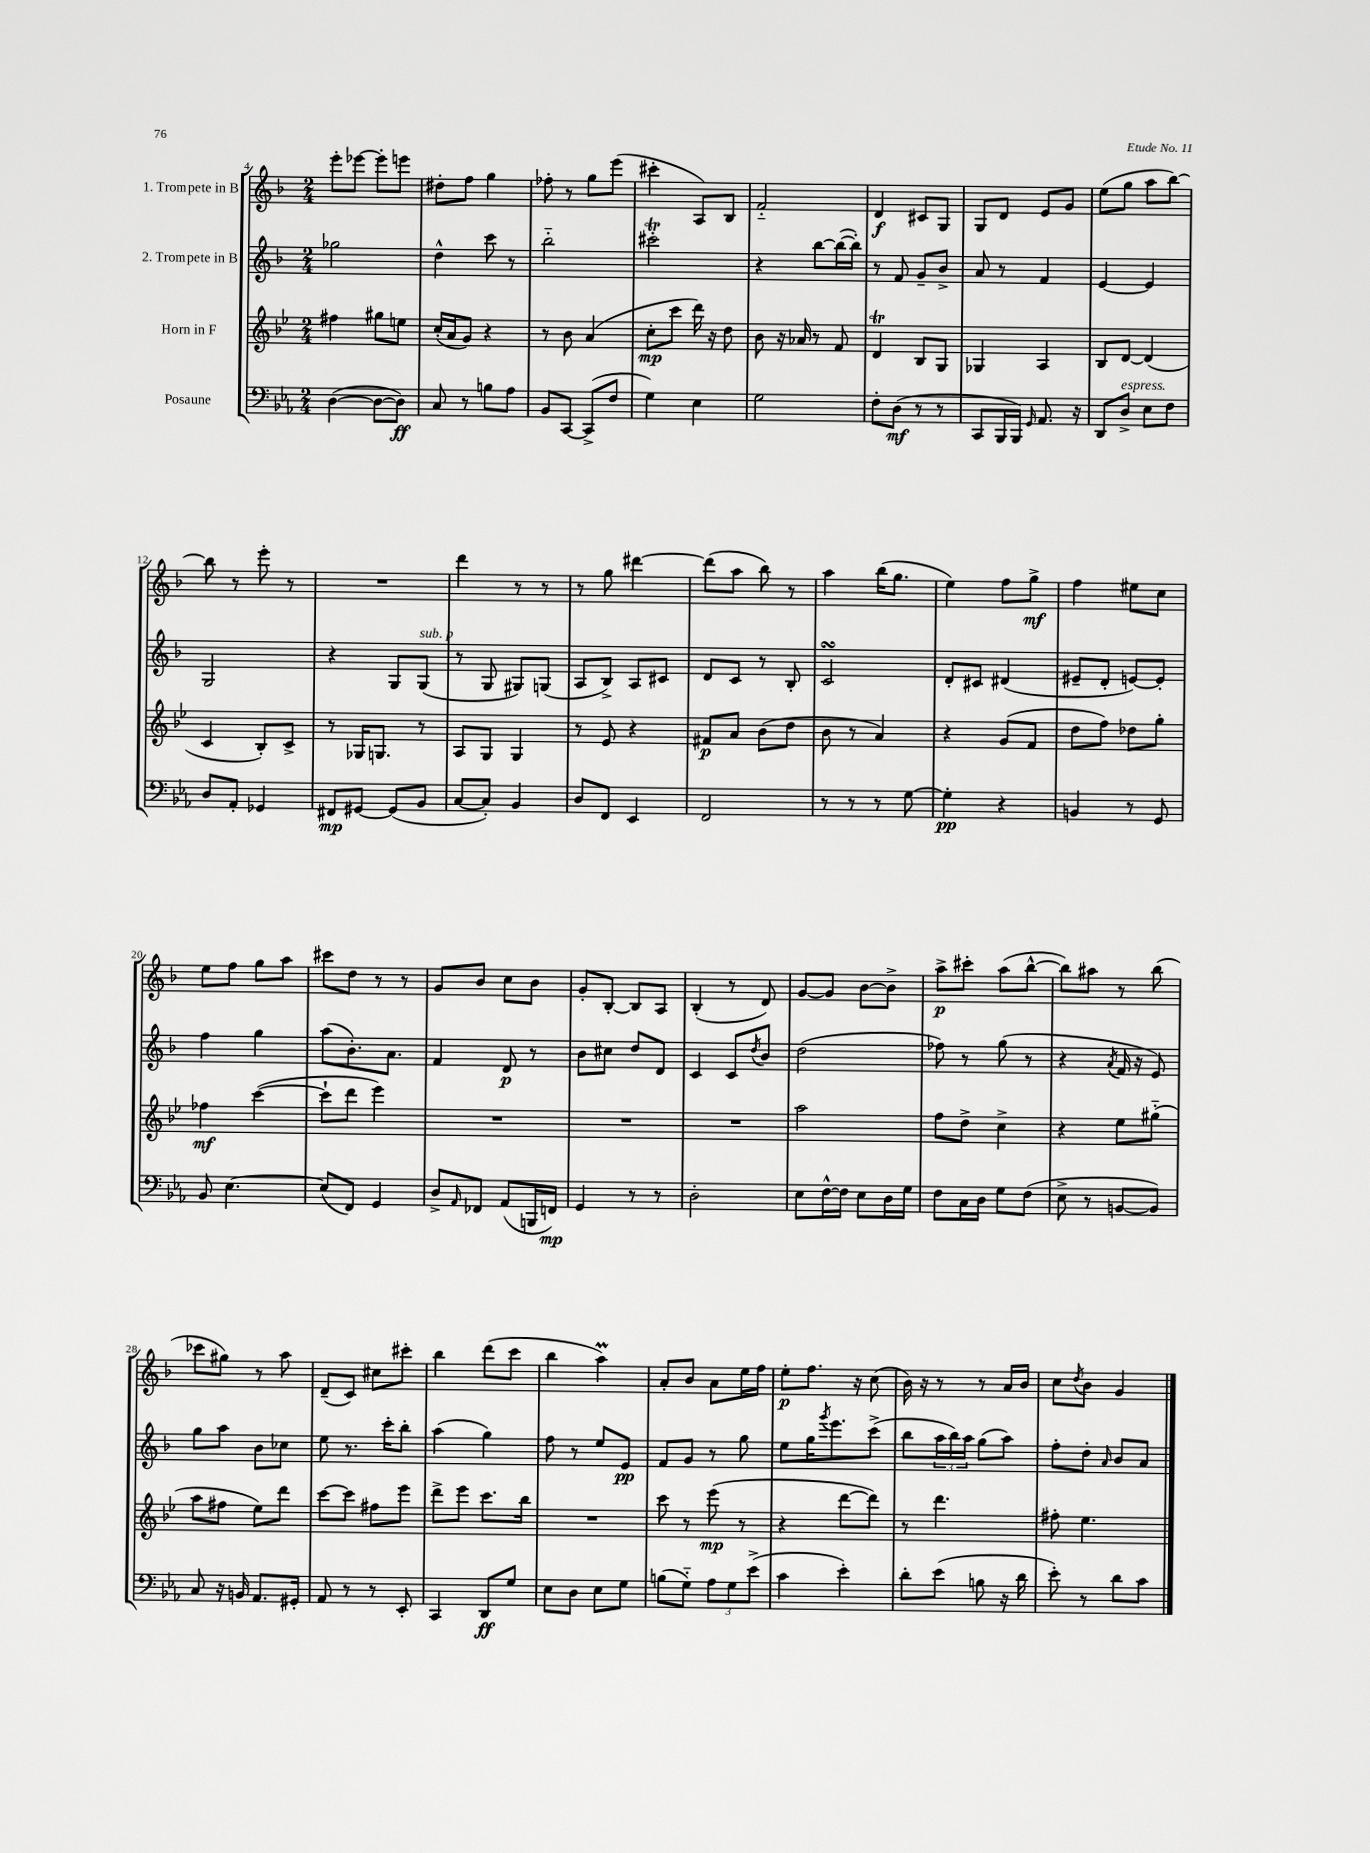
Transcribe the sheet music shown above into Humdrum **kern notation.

**kern	**dynam	**kern	**dynam	**kern	**dynam	**kern	**dynam
*part4	*part4	*part3	*part3	*part2	*part2	*part1	*part1
*staff4	*staff4	*staff3	*staff3	*staff2	*staff2	*staff1	*staff1
*I"Posaune	*	*I"Horn in F	*	*I"2. Trompete in B	*	*I"1. Trompete in B	*
*clefF4	*	*clefG2	*	*clefG2	*	*clefG2	*
*k[b-e-a-]	*	*k[b-e-]	*	*k[b-]	*	*k[b-]	*
*M2/4	*	*M2/4	*	*M2/4	*	*M2/4	*
=4	=4	=4	=4	=4	=4	=4	=4
([4D\	.	4ff#X\	.	2gg-X\	.	8eee'\L	.
.	.	.	.	.	.	[8eee-X\J	.
8D\L_	.	8gg#X\L	.	.	.	8eee-'\L]	.
8D\J])	ff	8een\J	.	.	.	8eeen\J	.
=5	=5	=5	=5	=5	=5	=5	=5
8C/	.	(16cc'/LL	.	4dd^^\	.	8dd#X'\L	.
.	.	16a/J	.	.	.	.	.
8r	.	8g/J)	.	.	.	8ff\J	.
8Bn\L	.	4r	.	8ccc\	.	4gg\	.
8A-\J	.	.	.	8r	.	.	.
=6	=6	=6	=6	=6	=6	=6	=6
8BB-/L	.	8r	.	2bb-\	.	8ff-X'\	.
[8CC/J	.	8b-\	.	.	.	8r	.
(8CC^/L]	.	(4a/	.	.	.	8gg\L	.
8F/J	.	.	.	.	.	(8eee\J	.
=7	=7	=7	=7	=7	=7	=7	=7
4G\)	.	8cc'\L	mp	2ccc#Xt'\	.	4ccc#X'\	.
.	.	8ccc\J	.	.	.	.	.
4E-\	.	16ddd\)	.	.	.	8A/L)	.
.	.	16r	.	.	.	.	.
.	.	8dd\	.	.	.	8B-/J	.
=8	=8	=8	=8	=8	=8	=8	=8
2G\	.	8b-\	.	4r	.	2f/	.
.	.	16r	.	.	.	.	.
.	.	16a-X/	.	.	.	.	.
.	.	8r	.	[8bb-\L	.	.	.
.	.	8f/	.	(16bb-\L_	.	.	.
.	.	.	.	16bb-'\JJ])	.	.	.
=9	=9	=9	=9	=9	=9	=9	=9
8F'\L	.	4dt/	.	8r	.	4d/	f
(8D\J	mf	.	.	8f/	.	.	.
8r	.	8B-/L	.	8g~/L	.	8c#X/L	.
8r	.	8G/J	.	8b-^/J	.	8G/J	.
=10	=10	=10	=10	=10	=10	=10	=10
8CC/L	.	4G-X/	.	8a/	.	8G/L	.
16BBB-/L	.	.	.	8r	.	8d/J	.
16BBB-/JJ)	.	.	.	.	.	.	.
16qqGG/	.	.	.	.	.	.	.
8.AA-/	.	4A/	.	4f/	.	8e/L	.
.	.	.	.	.	.	8g/J	.
16r	.	.	.	.	.	.	.
=11	=11	=11	=11	=11	=11	=11	=11
8DD/L	.	8B-/L	.	[4e/	.	(8ee\L	.
!LO:TX:a:i:t=espress.	!	!	!	!	!	!	!
8D^/J	.	[8d/J	.	.	.	8gg\J	.
8E-\L	.	(4d/]	.	4e/]	.	8aa\L	.
8F\J	.	.	.	.	.	[8bb-\J)	.
!!LO:LB:g=z
=12	=12	=12	=12	=12	=12	=12	=12
8D/L	.	4c/	.	2G/	.	8bb-\]	.
8AA-'/J	.	.	.	.	.	8r	.
4GG-X/	.	8B-'/L)	.	.	.	8eee'\	.
.	.	8c^/J	.	.	.	8r	.
=13	=13	=13	=13	=13	=13	=13	=13
8FF#X/L	mp	8r	.	4r	.	2r	.
[8GG#X/J	.	16G-X/KL	.	.	.	.	.
.	.	8.Gn/J	.	.	.	.	.
(8GG#/L]	.	.	.	8G/L	.	.	.
!	!	!	!	!LO:TX:a:i:t=sub. p	!	!	!
8BB-/J	.	8r	.	(8G/J	.	.	.
=14	=14	=14	=14	=14	=14	=14	=14
[8C/L	.	8A/L	.	8r	.	4ddd\	.
8C'/J])	.	8G/J	.	8G/	.	.	.
4BB-/	.	4G/	.	8G#X/L)	.	8r	.
.	.	.	.	(8Gn/J	.	8r	.
=15	=15	=15	=15	=15	=15	=15	=15
8D/L	.	8r	.	8A/L	.	8r	.
8FF/J	.	8e-/	.	8B-^/J)	.	8gg\	.
4EE-/	.	4r	.	8A/L	.	[4ddd#X\	.
.	.	.	.	8c#X/J	.	.	.
=16	=16	=16	=16	=16	=16	=16	=16
2FF/	.	8f#X/L	p	8d/L	.	(8ddd#\L]	.
.	.	8a/J	.	8c/J	.	8aa\J	.
.	.	(8b-\L	.	8r	.	8bb-\)	.
.	.	8dd\J	.	8B-'/	.	8r	.
=17	=17	=17	=17	=17	=17	=17	=17
8r	.	8b-\	.	2csSSS/	.	4aa\	.
8r	.	8r	.	.	.	.	.
8r	.	4a/)	.	.	.	(16bb-\KL	.
.	.	.	.	.	.	8.gg\J	.
[8G\	.	.	.	.	.	.	.
=18	=18	=18	=18	=18	=18	=18	=18
4G'\]	pp	4r	.	8d'/L	.	4ee\)	.
.	.	.	.	8c#X/J	.	.	.
4r	.	(8g/L	.	(4d#X/	.	8ff\L	.
.	.	8f/J	.	.	.	8gg^\J	mf
=19	=19	=19	=19	=19	=19	=19	=19
4BBn/	.	8dd\L	.	8e#X~/L	.	4ff\	.
.	.	8ff\J)	.	8d'/J	.	.	.
8r	.	8dd-X\L	.	[8en/L)	.	8ee#X\L	.
8GG/	.	8gg'\J	.	8e'/J]	.	8cc\J	.
!!LO:LB:g=z
=20	=20	=20	=20	=20	=20	=20	=20
8BB-/	.	4ff-X\	mf	4ff\	.	8ee\L	.
[4.E-\	.	.	.	.	.	8ff\J	.
.	.	([4ccc\	.	4gg\	.	8gg\L	.
.	.	.	.	.	.	8aa\J	.
=21	=21	=21	=21	=21	=21	=21	=21
(8E-/L]	.	8ccc`\L]	.	(8aa\L	.	8ccc#X\L	.
8FF/J)	.	8ddd\J	.	8.b-'\)	.	8dd\J	.
4GG/	.	4eee-\)	.	.	.	8r	.
.	.	.	.	8.a\J	.	.	.
.	.	.	.	.	.	8r	.
=22	=22	=22	=22	=22	=22	=22	=22
8D^/L	.	2r	.	4f/	.	8g/L	.
16qqAA-/	.	.	.	.	.	.	.
8FF-X/J	.	.	.	.	.	8b-/J	.
(8AA-/L	.	.	.	8d/	p	8cc\L	.
16BBBn/L	.	.	.	8r	.	8b-\J	.
16FFn/JJ)	mp	.	.	.	.	.	.
=23	=23	=23	=23	=23	=23	=23	=23
4GG/	.	2r	.	8b-\L	.	8g'/L	.
.	.	.	.	8cc#X\J	.	[8B-'/J	.
8r	.	.	.	8dd/L	.	8B-/L]	.
8r	.	.	.	8d/J	.	8A/J	.
=24	=24	=24	=24	=24	=24	=24	=24
2D'\	.	2r	.	4c/	.	(4B-'/	.
.	.	.	.	8c/L	.	8r	.
.	.	.	.	8qdd/	.	.	.
.	.	.	.	8b-/J	.	8d/)	.
=25	=25	=25	=25	=25	=25	=25	=25
8E-\L	.	2aa\	.	(2dd\	.	[8g/L	.
[16F^^\L	.	.	.	.	.	8g/J]	.
16F\JJ]	.	.	.	.	.	.	.
8E-\L	.	.	.	.	.	[8b-\L	.
16D\L	.	.	.	.	.	8b-^\J]	.
16G\JJ	.	.	.	.	.	.	.
=26	=26	=26	=26	=26	=26	=26	=26
8F\L	.	8ff\L	.	8ff-X\)	.	8aa^\L	p
16C\L	.	8dd^\J	.	8r	.	8ccc#X'\J	.
16D\JJ	.	.	.	.	.	.	.
8G\L	.	4cc^\	.	(8gg\	.	(8aa\L	.
(8F\J	.	.	.	8r	.	[8bb-^^\J	.
=27	=27	=27	=27	=27	=27	=27	=27
8E-^\	.	4r	.	4r	.	8bb-\L])	.
8r	.	.	.	.	.	8aa#X\J	.
.	.	.	.	8qa/	.	.	.
[8BBn/L	.	8ee-\L	.	16f/	.	8r	.
.	.	.	.	16r	.	.	.
8BB/J])	.	(8gg#X\J	.	8e/)	.	(8bb-\	.
!!LO:LB:g=z
=28	=28	=28	=28	=28	=28	=28	=28
8C/	.	8aa\L	.	8gg\L	.	8ccc-X\L	.
16r	.	8ff#X\J	.	8aa\J	.	8gg#X\J)	.
16BBn/	.	.	.	.	.	.	.
8.AA-/L	.	8ee-\L)	.	8b-\L	.	8r	.
.	.	8ddd\J	.	8cc-X\J	.	8aa\	.
16GG#X'/Jk	.	.	.	.	.	.	.
=29	=29	=29	=29	=29	=29	=29	=29
8AA-/	.	[8ccc\L	.	8ee\	.	(8d~/L	.
8r	.	8ccc\J]	.	8.r	.	8c/J)	.
8r	.	8ff#X\L	.	.	.	8cc#X\L	.
.	.	.	.	16ccc'\KL	.	.	.
8EE-'/	.	8eee-\J	.	8bb-'\J	.	8ccc#X'\J	.
=30	=30	=30	=30	=30	=30	=30	=30
4CC/	.	8ddd^\L	.	(4aa\	.	4bb-\	.
.	.	8eee-\J	.	.	.	.	.
8DD/L	ff	8.ccc\L	.	4gg\)	.	(8ddd\L	.
8G/J	.	.	.	.	.	8ccc\J	.
.	.	16bb-\Jk	.	.	.	.	.
=31	=31	=31	=31	=31	=31	=31	=31
8E-\L	.	2r	.	8ff\	.	4bb-\	.
8D\J	.	.	.	8r	.	.	.
8E-\L	.	.	.	8ee/L	.	4aam\)	.
8G\J	.	.	.	8e/J	pp	.	.
=32	=32	=32	=32	=32	=32	=32	=32
(8Bn\L	.	8ccc\	.	8f/L	.	8a'/L	.
8G\J)	.	8r	.	8g/J	.	8b-/J	.
12A-\L	.	(8eee-\	mp	8r	.	8a\L	.
12G\	.	.	.	.	.	.	.
.	.	8r	.	8gg\	.	16ee\L	.
(12e-^\J	.	.	.	.	.	.	.
.	.	.	.	.	.	16ff\JJ	.
=33	=33	=33	=33	=33	=33	=33	=33
4c\	.	4r	.	8ee\L	.	8ee'\L	p
.	.	.	.	16gg\K	.	8.ff\J	.
.	.	.	.	8qggg/	.	.	.
.	.	.	.	8.eee\	.	.	.
4e-'\)	.	[8ddd\L	.	.	.	.	.
.	.	.	.	.	.	16r	.
.	.	8ddd\J])	.	(8ccc^\J	.	(8cc\	.
=34	=34	=34	=34	=34	=34	=34	=34
8d'\L	.	8r	.	8bb-\L	.	16b-\)	.
.	.	.	.	.	.	16r	.
(8e-\J	.	4.ddd\	.	24aa\L	.	8r	.
.	.	.	.	24bb-\)	.	.	.
.	.	.	.	24aa\JJ	.	.	.
8Bn\	.	.	.	(8gg\L	.	8r	.
16r	.	.	.	8aa\J)	.	16a/LL	.
16d\	.	.	.	.	.	16b-/JJ	.
=35	=35	=35	=35	=35	=35	=35	=35
8e-'\)	.	8ff#X'\	.	8ff'\L	.	8cc\L	.
.	.	.	.	.	.	8qdd/	.
8r	.	4.ee-\	.	8dd'\J	.	8b-\J	.
.	.	.	.	16qqa/	.	.	.
8d\L	.	.	.	8b-/L	.	4g/	.
8c\J	.	.	.	8a/J	.	.	.
==	==	==	==	==	==	==	==
*-	*-	*-	*-	*-	*-	*-	*-
